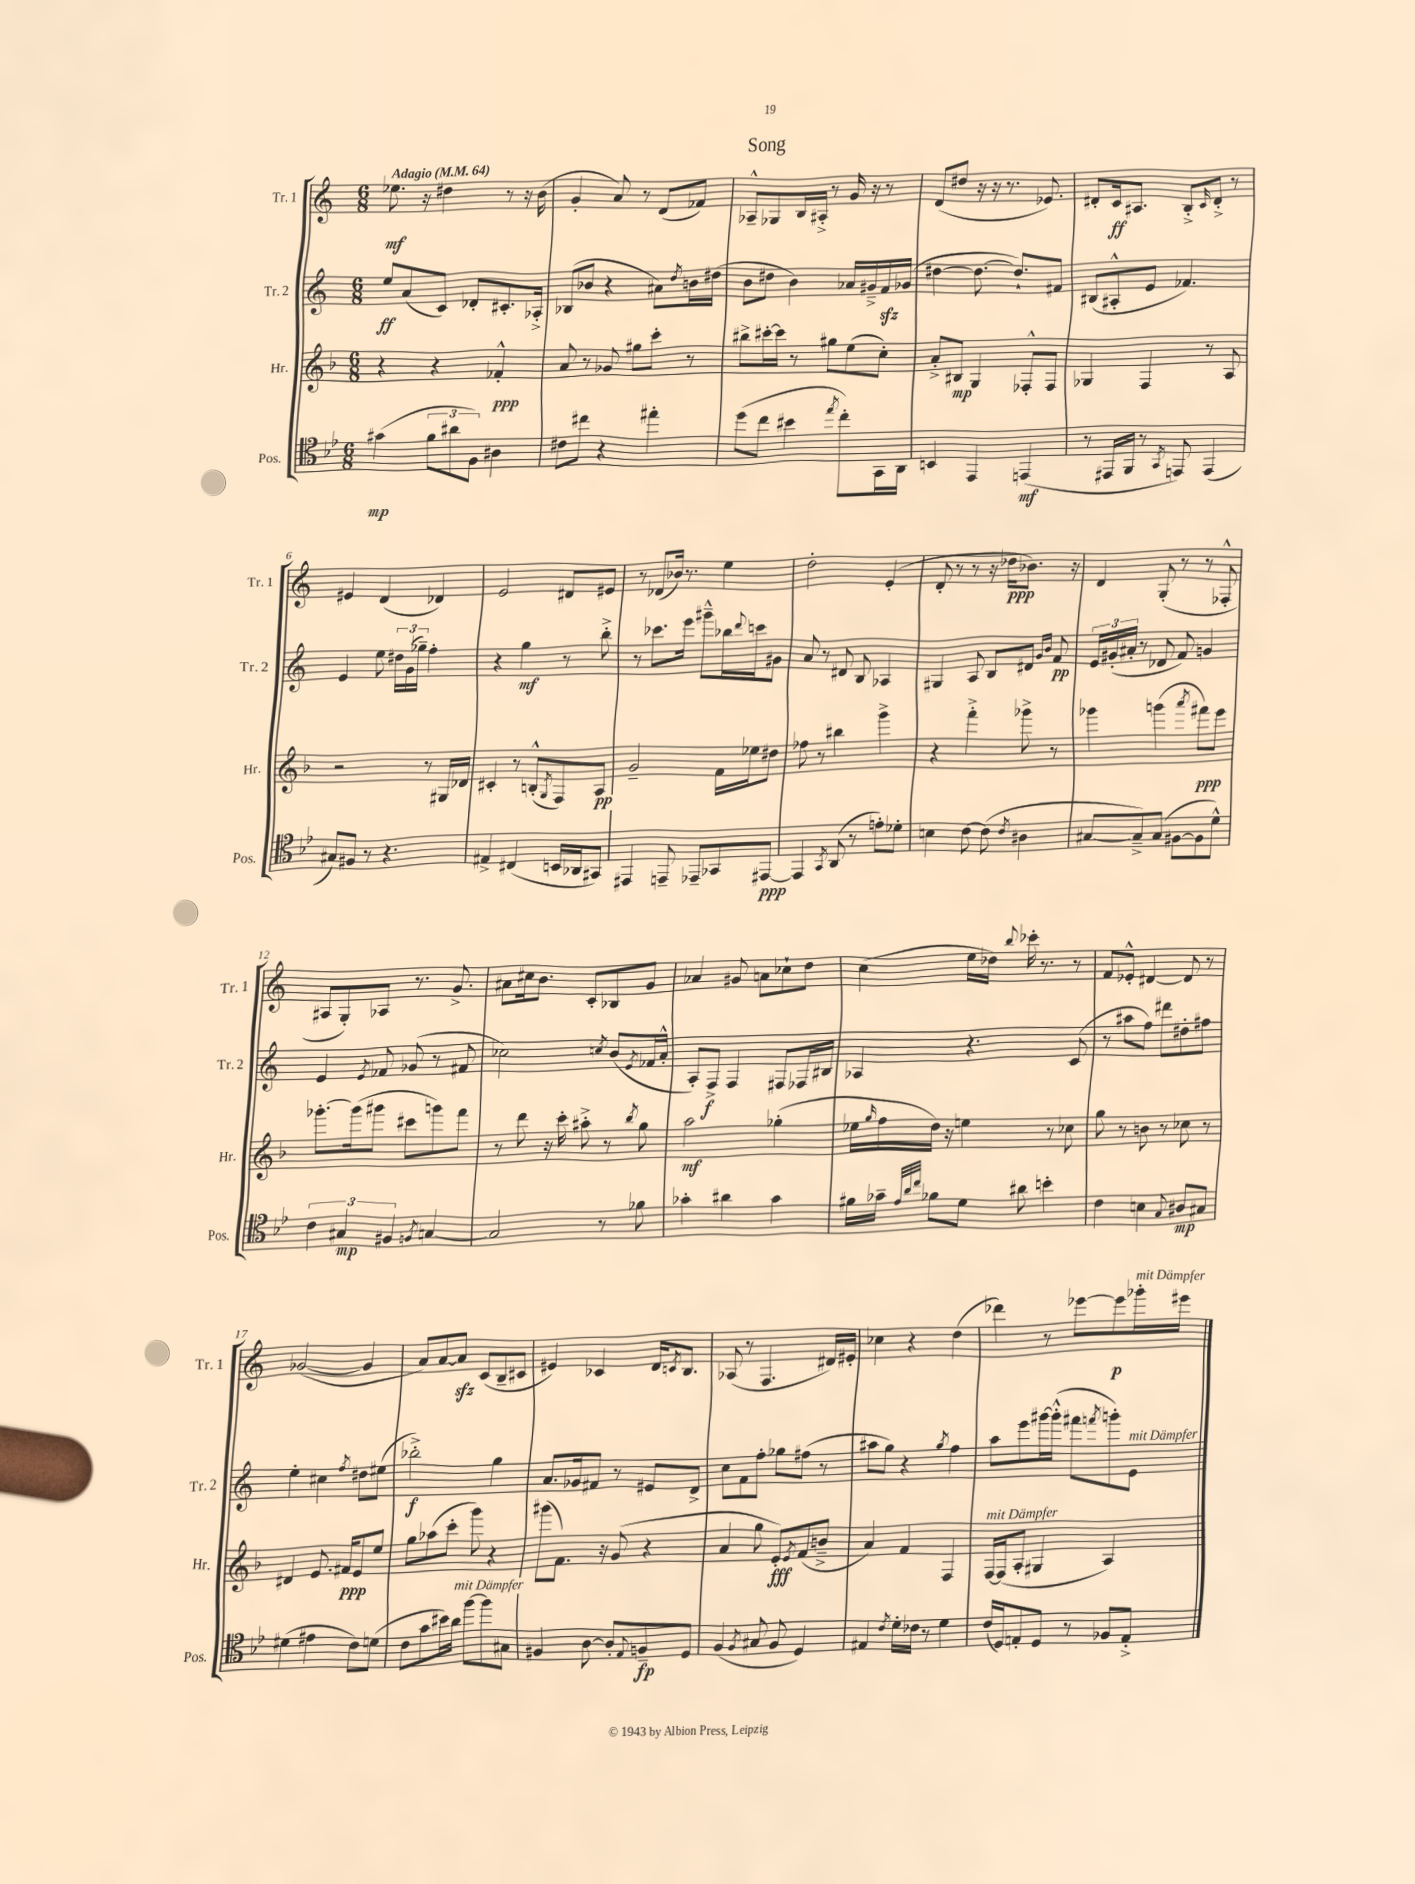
\header { title = "Song" }
<<
\new StaffGroup <<
\new Staff = "s0" \with { instrumentName = "Tr. 1" shortInstrumentName = "Tr. 1" } {
    \clef treble \key c \major \numericTimeSignature \time 6/8 \tempo "Adagio" 4 = 64
    ees''8.\mf r16 dis''4 r8 r16 b'16( |
    g'4-. a'8) r8 d'8( fes'8) |
    aes8---^ ges8 b16 ais16-.-> r8 g'16 r16 r8 |
    d'8( dis''8 r16 r16 r8. ees'8.) |
    dis'8-. c'16\ff ais8. b8-.-> \grace { c'16 } dis'8-.-> r8 |
    eis'4 d'4( des'4) |
    e'2 dis'8 eis'8 |
    r8 des'8( bes'16) r8. e''4 |
    d''2-. e'4-.( |
    d'8-. r8 r8 r16 des''16\ppp bes'8.) r16 |
    d'4 g8-.( r8 r8 fes8-.-^ |
    ais8 g8-.) aes8 r8. g'8.-> |
    ais'8 cis''16 b'8. c'8-. bes8 g'8 |
    aes'4 gis'8 a'8 ces''8-! d''8 |
    c''4( e''16 des''16) \appoggiatura { b''8 } ces'''16-. r8. r8 |
    f'8 ees'8-.-^ dis'4~ dis'8 r8 |
    ges'2~( ges'4 |
    a'8) a'8~ a'8\sfz c'8( b8-- cis'8 |
    eis'4) ces'4 d'16 \acciaccatura { c'8 } b8. |
    aes8( r8 f4. dis'16) eis'16-. |
    ces''4 r4 d''4( |
    des'''4) r8 ees'''8~ ees'''8\p ges'''16-.^\markup { \italic "mit Dämpfer" } eis'''16 \bar "|." |
}
\new Staff = "s1" \with { instrumentName = "Tr. 2" shortInstrumentName = "Tr. 2" } {
    \clef treble \key c \major \numericTimeSignature \time 6/8
    e''8\ff a'8( c'8) des'8-. cis'8.-. aes16-.-> |
    bes8( bes'8 r4 ais'8) \acciaccatura { d''8 } b'16 dis''16( |
    b'8 dis''8 b'4) aes'16 gis'16---> f'16\sfz ges'16( |
    dis''4~ dis''8.~ dis''8.-!) fis'8 |
    bis8( ais8-.-^ e'8 fes'4.) |
    e'4 e''8 \tuplet 3/2 { dis''16 g'16( ges''16--) } f''4-. |
    r4 g''4\mf r8 b''8-.-> |
    r8 ces'''8. e'''16 gis'''8---^ bes''16 \appoggiatura { d'''8 } c'''16 gis'8 |
    a'8 r8 dis'8 b8 aes4 |
    gis4 a8 b8 dis'8 \grace { g'16 b'16 } f'8\pp |
    \tuplet 3/2 { e'16 gis'16-.( ais'16-. } r8 des'8 f'8) g'4 |
    e'4 \acciaccatura { e'8 } fes'8 ges'8( r8 fis'8 |
    ces''2) \acciaccatura { c''8 } b'8( \acciaccatura { e'8 } fes'16 a'16-.-^ |
    a8-.) f8->\f f4 fis8 fes16 bis16 |
    aes4 r4. c'8( |
    r8 ais''8 f''8) dis'''8 dis''8-. fis''8 |
    e''4-. cis''4 \acciaccatura { f''8 } dis''8 eis''8( |
    bes''2-.->\f) g''4 |
    a'8. ges'16 fis'8 r8 eis'8 d'8-> |
    c''8 f'8 f''8-. ges''8 fis''8( r8 |
    ais''8 g''8) r4 \acciaccatura { g''8 } f''4 |
    a''8 e'''8 gis'''16~ gis'''16-.-^( fis'''8 \acciaccatura { f'''8 } g'''8-.) e'8^\markup { \italic "mit Dämpfer" } \bar "|." |
}
\new Staff = "s2" \with { instrumentName = "Hr." shortInstrumentName = "Hr." } {
    \clef treble \key f \major \numericTimeSignature \time 6/8
    r4 r4 fes'4-.-^\ppp |
    a'8 r8 ges'8 gis''8 c'''8-. r8 |
    bis''8-> cis'''16~-. cis'''16 r8 gis''8 e''8( c''8-.) |
    a'8-.-> bis8\mp g4 fes8-.-^ fes8 |
    ges4 f4 r8 a8 |
    r2 r8 gis16 des'16 |
    cis'4-. r8 b8-.-^( \acciaccatura { g8 } f8) a8\pp |
    g'2-- f'16 ees''16 dis''8 |
    fes''8 r8 bis''4 g'''4-> |
    r4 f'''4-.-> ges'''8-> r8 |
    ges'''4 g'''4( \acciaccatura { a'''8 } fis'''8\ppp) e'''8 |
    ges'''8.~-. ges'''16( gis'''8 cis'''8 g'''8) f'''8 |
    r8 d'''8 r16 c'''16-. ais''8-.-> r8 \acciaccatura { bes''8 } g''8 |
    a''2\mf ges''4-.( |
    ees''16 \grace { g''16 } f''16 d''16) r16 e''4 r8 ces''8 |
    g''8 r8 b'8 r8 ces''8 r8 |
    dis'4 e'8. fis'16\ppp e'8 e''8 |
    g''8 aes''8( c'''8-. g'''8) r4 |
    gis'''8( f'8.) r16 g'8( r4 |
    a'4 g''8 e'8-.\fff) \acciaccatura { e'8 } f'8( b'8---> |
    a'4) f'4 f4 |
    f16~^\markup { \italic "mit Dämpfer" } f16( a8-. gis4 a4) \bar "|." |
}
\new Staff = "s3" \with { instrumentName = "Pos." shortInstrumentName = "Pos." } {
    \clef tenor \key bes \major \numericTimeSignature \time 6/8
    gis'4\mp( \tuplet 3/2 { f'8 ais'8 f8) } ais4 |
    cis'8 cis''8 r4 eis''4-. |
    d''8( c''8 bis'4 \acciaccatura { ees''8 } c''8-.) g,16 a,16 |
    b,4 ees,4 e,4\mf( |
    r8 eis,16 f,16 r8 \acciaccatura { g,8 } e,8) e,4( |
    gis8) fis8 r8 r4. |
    eis4-> cis4( b,16 aes,16 gis,8) |
    eis,4 e,8-- ees,8-- ges,8 eis,8~\ppp |
    eis,4 \acciaccatura { g,8 } a,8( r8 e'8-.) des'8-. |
    b4 c'8~ c'8( \acciaccatura { c'8 } ais4 |
    gis8~ gis8--->) gis8( fis8~ fis8 d'8-^) |
    \tuplet 3/2 { c'4 gis4\mp fis4 } \acciaccatura { f8 } g4~ |
    g2 r8 fes'8 |
    ges'4-. ais'4 ges'4 |
    fis'16 ges'16-- \grace { ees'32 a'32 c''32 } fes'8 d'8 ais'8 b'4-. |
    c'4 b4 \appoggiatura { g8 } ais8\mp gis8 |
    dis'4( eis'4 c'8) d'8( |
    c'8 g'8 bis'16) a'16^\markup { \italic "mit Dämpfer" } f''8~ f''8 gis8 |
    fis4 a8~ a8-. \appoggiatura { ees8 } f8--\fp d8 |
    f4( \acciaccatura { f8 } gis8 f8 d4) |
    eis4 \acciaccatura { c'8 } d'16-. ces'16 r8 d'4 |
    c'16( d16) e8-. d8 r8 fes8 e8-.-> \bar "|." |
}
>>
>>
